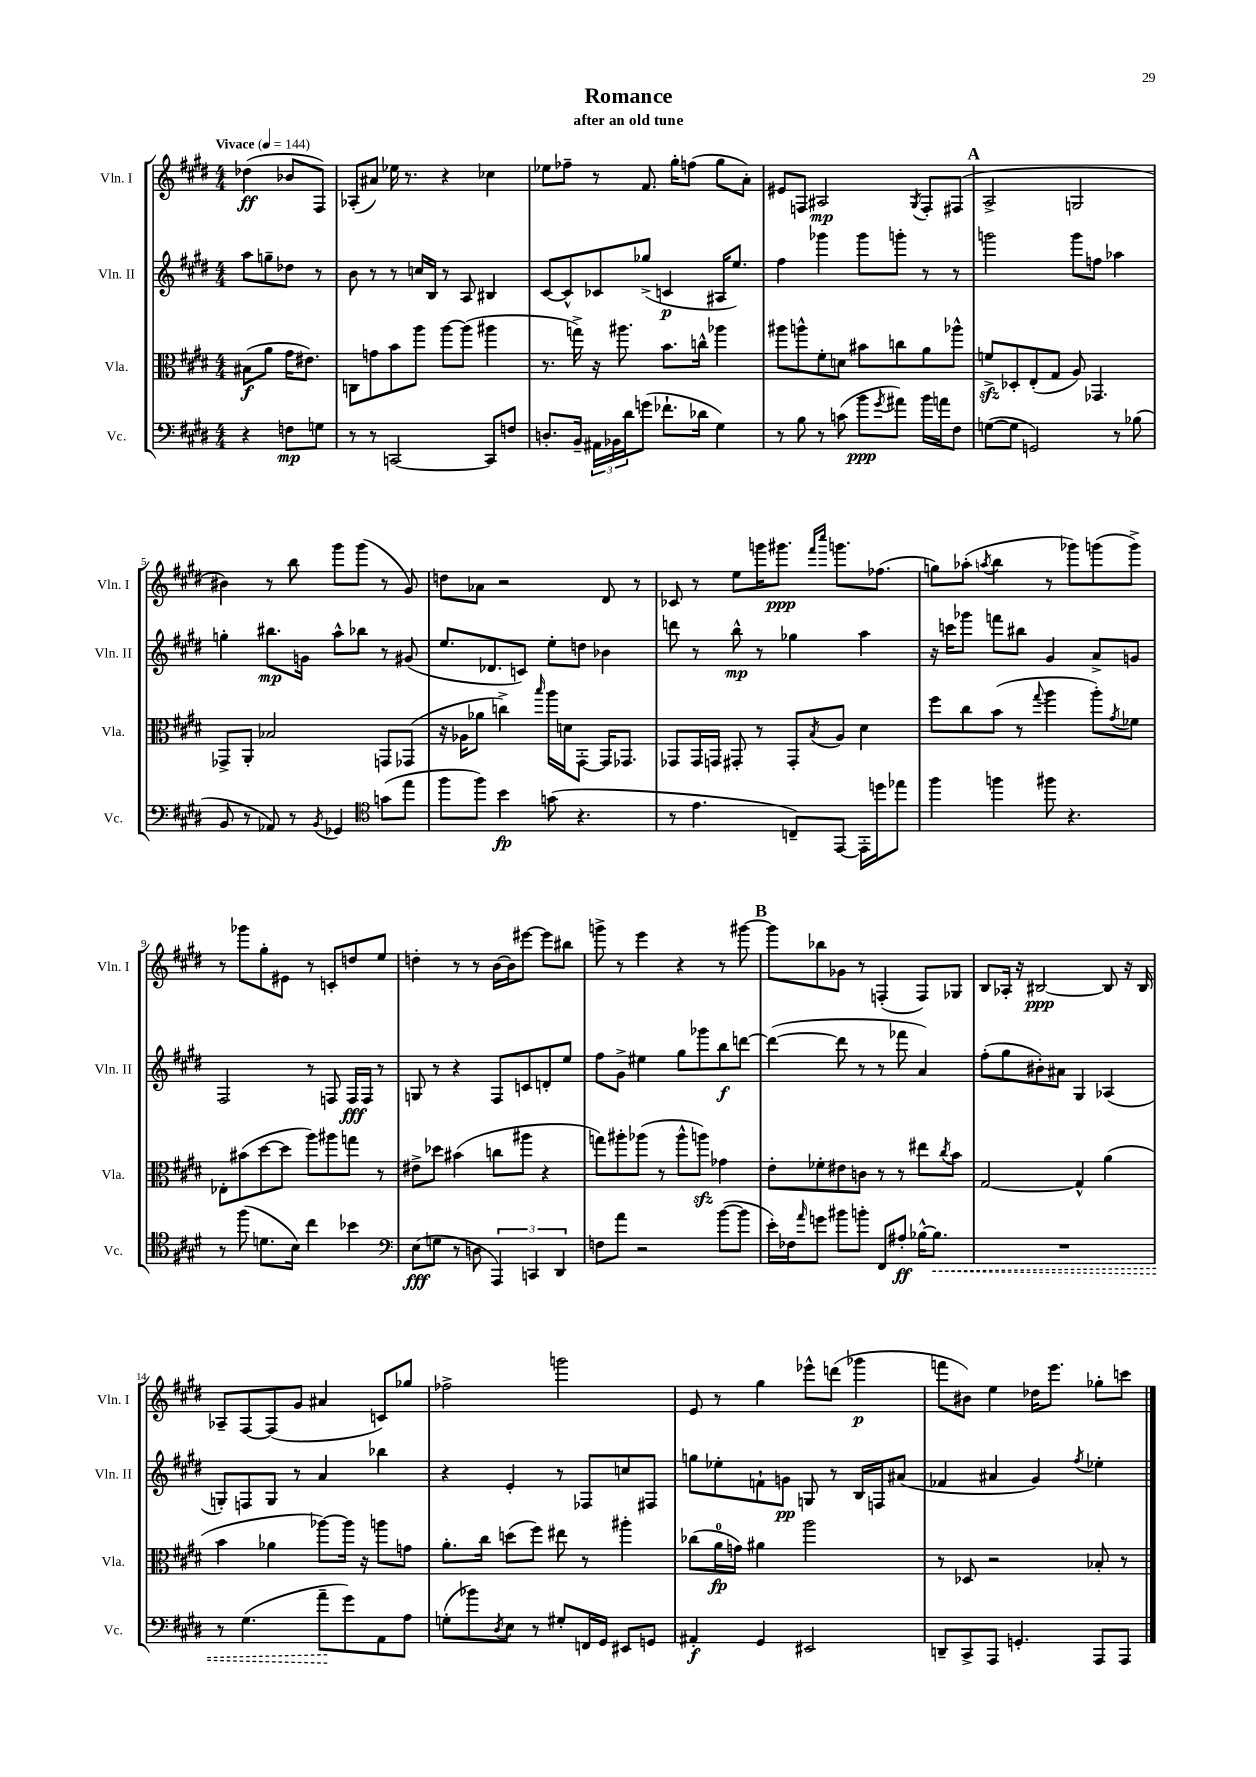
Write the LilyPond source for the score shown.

\header { title = "Romance" subtitle = "after an old tune" }
<<
\new StaffGroup <<
\new Staff = "s0" \with { instrumentName = "Vln. I" shortInstrumentName = "Vln. I" } {
    \clef treble \key e \major \numericTimeSignature \time 4/4 \partial 2 \tempo "Vivace" 4 = 144
    des''4\ff( bes'8 fis8) |
    aes8-.( ais'8) ees''16 r8. r4 ces''4 |
    ees''8 fes''8-- r8 fis'8. gis''16-. f''8( gis''8 a'8-.) |
    eis'8 f8 ais2\mp \acciaccatura { gis8 } f8-. fis8( |
    \mark \markup { \bold "A" } a2-> g2 |
    bis'4) r8 b''8 gis'''8 gis'''8( r8 gis'8) |
    d''8 aes'8 r2 dis'8 r8 |
    ces'8 r8 e''8 g'''16 gis'''8.\ppp \grace { fis'''16 cis''''16 } g'''8. fes''8.( |
    g''8) aes''8-.( \acciaccatura { a''8 } b''4 r8 ges'''8) g'''8( g'''8->) |
    r8 ges'''8 gis''8-. eis'8 r8 c'8-. d''8 e''8 |
    d''4-. r8 r8 b'16~ b'16 eis'''8~ eis'''8 bis''8 |
    g'''8-> r8 e'''4 r4 r8 gis'''8~ |
    \mark \markup { \bold "B" } gis'''8 bes''8 ges'8 r8 f4-.( f8) ges8 |
    b8 aes16-. r16 bis2~\ppp bis8 r16 bis16 |
    aes8-- fis8~ fis8( gis'8 ais'4 c'8) ges''8 |
    fes''2-> g'''2 |
    e'8 r8 gis''4 ees'''8-^ d'''8( ges'''4\p |
    f'''8 bis'8) e''4 des''16 e'''8. ges''8-. c'''8 \bar "|." |
}
\new Staff = "s1" \with { instrumentName = "Vln. II" shortInstrumentName = "Vln. II" } {
    \clef treble \key e \major \numericTimeSignature \time 4/4 \partial 2
    a''8 g''8-- des''8 r8 |
    b'8 r8 r8 c''16 b16 r8 a8 bis4 |
    cis'8~ cis'8-^ ces'8 ges''8->( c'4\p ais16 e''8.) |
    fis''4 ges'''4 ges'''8 g'''8-. r8 r8 |
    \mark \markup { \bold "A" } g'''2 g'''8 f''8 aes''4 |
    g''4-. bis''8.\mp g'16 a''8-^ bes''8 r8 gis'8( |
    e''8. des'8. c'8) e''8-. d''8 bes'4 |
    d'''8 r8 b''8-^\mp r8 ges''4 a''4 |
    r16 c'''16 ges'''8 f'''8 bis''8 gis'4 a'8-> g'8 |
    fis2 r8 f8 f16\fff f16 r8 |
    g8 r8 r4 fis8 c'8 d'8-. e''8 |
    fis''8 gis'8-> eis''4 gis''8 ges'''8 b''8\f d'''8~ |
    \mark \markup { \bold "B" } d'''4~( d'''8 r8 r8 fes'''8 a'4) |
    fis''8-.( gis''8 bis'8-.) ais'8 gis4 aes4( |
    g8-.) f8 g8 r8 a'4 bes''4 |
    r4 e'4-. r8 fes8 c''8 fis8 |
    g''8 ees''8-. f'8-! g'8\pp g8 r8 b16 f16 ais'8( |
    fes'4 ais'4 gis'4) \acciaccatura { fis''8 } ees''4-. \bar "|." |
}
\new Staff = "s2" \with { instrumentName = "Vla." shortInstrumentName = "Vla." } {
    \clef alto \key e \major \numericTimeSignature \time 4/4 \partial 2
    bis8\f( a'8 gis'16 eis'8.) |
    c8 g'8 b'8 a''8 a''8~ a''8( ais''4 |
    r8. g''16->) r16 ais''8. b'8. c''16-^ aes''4 |
    ais''8 a''8-^ fis'8-. d'8 bis'8 c''8 a'8 aes''8-^ |
    \mark \markup { \bold "A" } f'8->\sfz des8-. e8-.( gis8 a8) ges,4. |
    ges,8-> a,8-. bes2 g,8 ges,8( |
    r16 aes16 aes'8 c''4->) \grace { b''16 } a''16 d'16 gis,8~-. gis,16 ges,8. |
    ges,8 ges,16 g,16 gis,8-. r8 gis,8-. \acciaccatura { b8 } a8 dis'4 |
    fis''8 cis''8 b'8( r8 \appoggiatura { gis''8 } a''4 a''8-.) \acciaccatura { gis'8 } fes'8 |
    ees8-. bis'8( dis''8~ dis''8 a''8) ais''8 g''8 r8 |
    eis'8-> des''8 bis'4( c''8 ais''8 r4 |
    g''8) ais''8-. aes''8( r8 aes''8-^ a''8\sfz) ges'4 |
    \mark \markup { \bold "B" } e'8-. fes'8-. eis'8 c'8 r8 r8 eis''8 \acciaccatura { cis''8 } b'8 |
    gis2~ gis4-^ a'4( |
    b'4 aes'4 aes''8~) aes''16 r16 a''8 g'8 |
    a'8.-. cis''16 d''8( fis''8) eis''8 r8 ais''4-. |
    ces''8( a'16-0\fp g'16) ais'4 a''2 |
    r8 des8 r2 bes8-. r8 \bar "|." |
}
\new Staff = "s3" \with { instrumentName = "Vc." shortInstrumentName = "Vc." } {
    \clef bass \key e \major \numericTimeSignature \time 4/4 \partial 2
    r4 f8\mp g8 |
    r8 r8 c,2~ c,8 f8 |
    d8.-. b,16-- \tuplet 3/2 { ais,16 bes,16 dis'16 } g'8( fes'8.-! des'16 gis4) |
    r8 b8 r8 c'8( b'8\ppp \acciaccatura { gis'8 } ais'8) b'16 a'16 fis8 |
    \mark \markup { \bold "A" } g8~( g8 g,2) r8 bes8( |
    b,8 r8 aes,8) r8 \acciaccatura { b,8 } ges,4 \clef tenor g'8( e''8 |
    fis''8 fis''8) b'4\fp g'8( r4. |
    r8 e'4. c8--) e,8~ e,16-. d''16 ees''8 |
    fis''4 f''4 fis''8 r4. |
    r8 fis''8( d'8. b16) cis''4 bes'4 |
    \clef bass e8\fff( g8 r8 d8 \tuplet 3/2 { a,,4) c,4 dis,4 } |
    f8 a'8 r2 b'8~( b'8 |
    \mark \markup { \bold "B" } e'16-.) fes16 \grace { a'16 } g'8 bis'8 b'8-. fis,8 ais8-.\ff bes16~-^ \once \override Hairpin.style = #'dashed-line bes8.\< |
    R1 |
    r8 gis4.( a'8--\! gis'8) a,8 a8 |
    g8-.( bes'8) \acciaccatura { dis8 } e8 r8 gis8-. f,16 gis,16 eis,8 g,8 |
    ais,4-.\f gis,4 eis,2 |
    d,8-- cis,8-> a,,8 g,4.-. a,,8 a,,8 \bar "|." |
}
>>
>>
